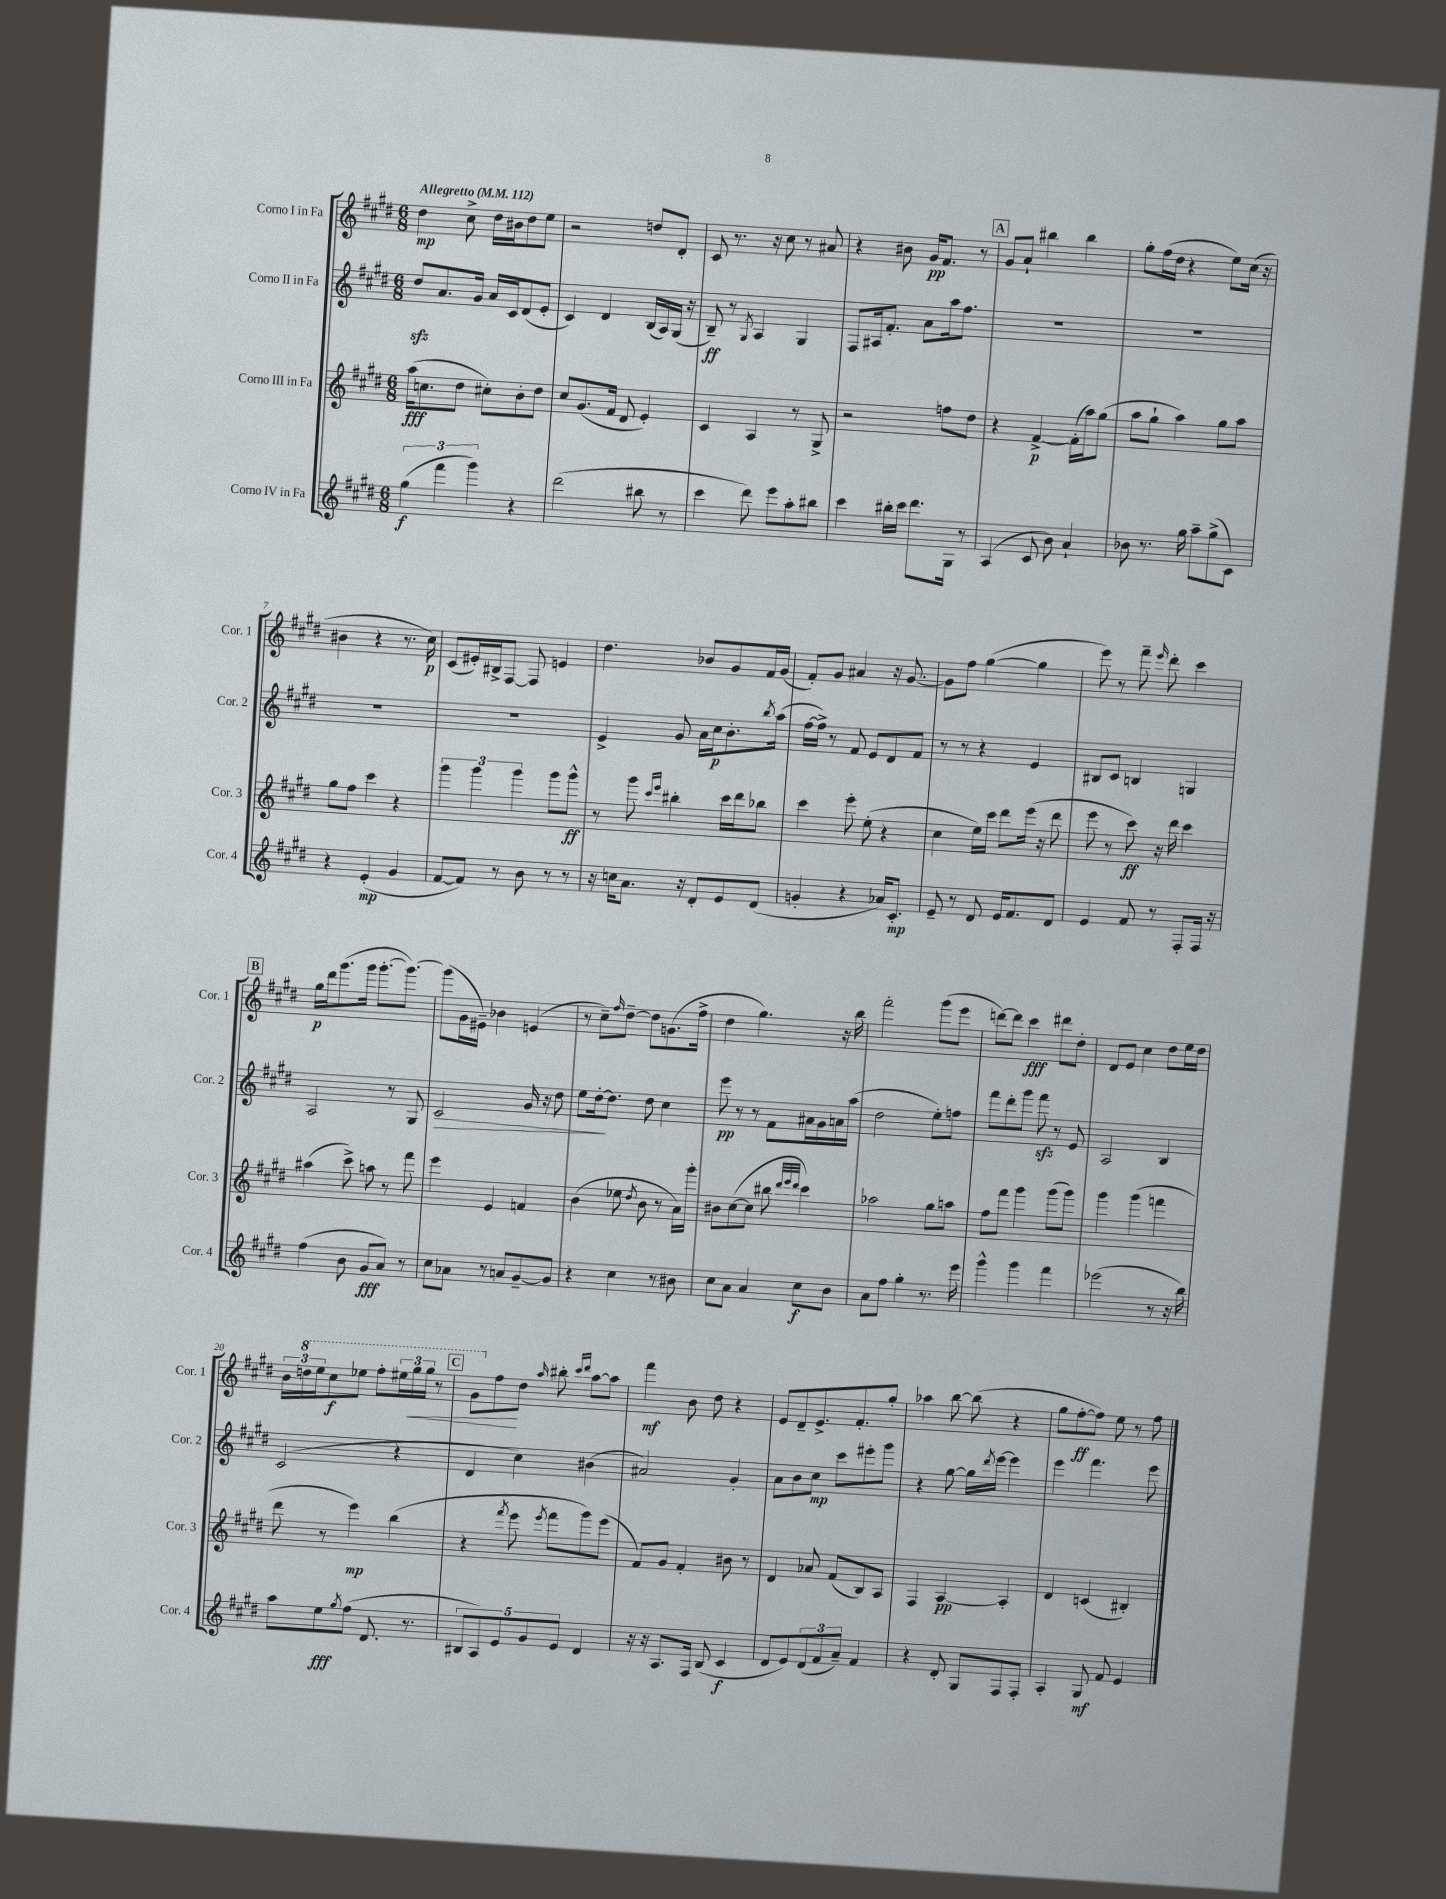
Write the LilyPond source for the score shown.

<<
\new StaffGroup <<
\new Staff = "s0" \with { instrumentName = "Corno I in Fa" shortInstrumentName = "Cor. 1" } {
    \clef treble \key e \major \numericTimeSignature \time 6/8 \tempo "Allegretto" 4 = 112
    dis''4\mp cis''8-> dis''16 bis'16 dis''8 e''8 |
    r2 d''8 dis'8-. |
    cis'8 r8. r16 cis''8 r8 ais'8 |
    r4 bis'8 gis'16\pp fis'8. r8 |
    \mark \markup { \box "A" } gis'8 a'8-! bis''4 bis''4 |
    gis''8-. fis''16( dis''16 r4 e''8) cis''16( r16 |
    bis'4 r4 r8. cis''16\p) |
    cis'8( eis'16-.) bis16-> fis8~ fis8 e'4 |
    dis''4. bes'8 gis'8 fis'16 gis'16( |
    fis'8-.) gis'8 ais'4 r16 gis'8.~ |
    gis'8 fis''8 gis''4~( gis''4 |
    e'''8) r8 fis'''8-- \grace { e'''16 } dis'''8-. cis'''4 |
    \mark \markup { \box "B" } gis''16\p dis'''16 gis'''8.( gis'''16 gis'''8.~-. gis'''8.~) |
    gis'''8( gis'16 eis'16--) bes'4 e'4( |
    r8 cis''8--) \grace { fis''16 } dis''8~-- dis''8 g'8.( fis''16-> |
    dis''4 gis''4.) r16 b''16 |
    fis'''2-. gis'''8( e'''8 |
    d'''8~) d'''8 cis'''4\fff dis'''8 dis''8-. |
    dis'8 e'8 cis''4 dis''8 e''16 dis''16 |
    \tuplet 3/2 { b'16 \ottava #1 d'''16 e'''16 } cis'''8\f ees'''8 fis'''8-. \tuplet 3/2 { eis'''16 gis'''16\< gis'''16 } r8 |
    \mark \markup { \box "C" } gis''8 \ottava #0 fis''8\! dis''8 \grace { a''16 } bis''8-. \grace { cis'''16 dis'''16 } a''8~ a''8 |
    fis'''4\mf b'8 dis''8 r4 |
    e'8 dis'8-- e'8.-> fis'8.-. gis''8-. |
    aes''4 b''8~ b''8( r4 |
    gis''8 fis''8~-.\ff fis''8) e''8 r8 fis''8 \bar "|." |
}
\new Staff = "s1" \with { instrumentName = "Corno II in Fa" shortInstrumentName = "Cor. 2" } {
    \clef treble \key e \major \numericTimeSignature \time 6/8
    dis''8\sfz a'8. gis'16 a'16 cis'16 dis'8( e'8-. |
    cis'4) dis'4 b16( a16) gis16( r16 |
    b8--\ff) r8 \acciaccatura { gis8 } a4 gis4 |
    fis8 ais16 fis'8.-. a'8 a''16 fis''8. |
    \mark \markup { \box "A" } R2. |
    R2. |
    R2. |
    R2. |
    e'4-> gis'8 a'16 cis''16\p b'8.-. \acciaccatura { b''8 } a''16( |
    fis''16~ fis''16->) r8 fis'8 e'8 dis'8 fis'8 |
    r8 r8 r4 e'4 |
    bis8 cis'8 b4 g4 |
    \mark \markup { \box "B" } a2 r8 gis8 |
    cis'2\> gis'16 r16 dis''8 |
    e''8 dis''16~-.\! dis''8. dis''8 cis''4 |
    e'''8\pp r8 r8 fis'8 ais'16 gis'16 a'16 a''16( |
    dis''2 e''8-.) f''8 |
    fis'''8 dis'''8-. gis'''8 fis'''8\sfz r8 e'8 |
    a2 b4 |
    cis'2( r4 |
    \mark \markup { \box "C" } dis'4 cis''4) bis'4( |
    ais'2) gis'4-. |
    a'8 b'8 cis''8\mp cis'''8 eis'''8-. gis'''8 |
    r4 gis''8~ gis''16 \acciaccatura { dis'''8 } e'''16~ e'''4 |
    e'''4 fis'''4. e'''8 \bar "|." |
}
\new Staff = "s2" \with { instrumentName = "Corno III in Fa" shortInstrumentName = "Cor. 3" } {
    \clef treble \key e \major \numericTimeSignature \time 6/8
    a''16\fff( c''8. dis''8 cis''8-.) b'8-. dis''8 |
    cis''8 gis'8.( fis'16 dis'8 e'4-.) |
    cis'4 a4 r8 gis8-> |
    r2 f''8 dis''8 |
    \mark \markup { \box "A" } r4 fis'4~->\p fis'16-.( a''16) gis''8( |
    a''8 gis''8-! a''4) gis''8 a''8 |
    gis''8 fis''8 cis'''4 r4 |
    \tuplet 3/2 { gis'''4 gis'''4 gis'''4 } gis'''8 gis'''8-^\ff |
    r8 gis'''8 \grace { cis'''16 e'''16 } bis''4-. cis'''16 dis'''16 bes''8 |
    cis'''4 e'''8-. e''8-.( r4 |
    cis''4 e''16) cis'''16 dis'''8 e'''16( r16 dis'''8 |
    e'''8 r8 cis'''8\ff) r16 dis'''16 cis'''4 |
    \mark \markup { \box "B" } ais''4( cis'''8->) a''8 r8 fis'''8 |
    e'''4 e'4 f'4 |
    b'4( ees''8 \acciaccatura { dis''8 } b'8 r8 a'16) gis'''16-. |
    bis'8 cis''8~( cis''8 bis''8 \grace { dis'''32 e'''32 dis'''32 } cis'''4) |
    aes''2 gis''8 a''8 |
    fis''8 fis'''8 gis'''4 gis'''8( gis'''8) |
    gis'''4 gis'''4( f'''4 |
    dis'''8 r8 e'''4\mp) b''4( |
    \mark \markup { \box "C" } r4 \acciaccatura { fis'''8 } e'''8 \acciaccatura { e'''8 } fis'''8 gis'''8) e'''8( |
    fis'8) gis'8 fis'4-. bis'8 r8 |
    dis'4 aes'8 fis'8( b8) a8 |
    fis4 a4~\pp a4-. |
    dis'4 c'4( bis4-.) \bar "|." |
}
\new Staff = "s3" \with { instrumentName = "Corno IV in Fa" shortInstrumentName = "Cor. 4" } {
    \clef treble \key e \major \numericTimeSignature \time 6/8
    \tuplet 3/2 { gis''4\f( fis'''4 gis'''4) } r4 |
    dis'''2( bis''8 r8 |
    cis'''4 dis'''8) e'''8 a''8-. bis''8 |
    cis'''4 bis''16-. cis'''16 dis'''8. gis16 r8 |
    \mark \markup { \box "A" } a4( cis'8 b'8) a'4-! |
    bes'8 r8. gis''16 a''8-- gis''8->( cis'8) |
    r4 e'4-.\mp( gis'4 |
    fis'8~ fis'8) r8 b'8 r8 r8 |
    r16 c''16 a'8. r16 dis'8-. e'8 dis'8( |
    g'4-. r4 aes'16) cis'8.-.\mp |
    e'8-- r8 dis'8 e'16 fis'8. dis'8 |
    e'4 fis'8 r8 fis8-. fis16 r16 |
    \mark \markup { \box "B" } fis''4( b'8 gis'8\fff a'8) r8 |
    cis''8 aes'8 r8 a'8 gis'8~-- gis'8 |
    r4 cis''4 r8 bis'8 |
    cis''8 a'8 a'4 cis''8\f b'8 |
    a'8 fis''8 gis''4-. r8. e'''16 |
    gis'''4-^ gis'''4 fis'''4 |
    ees'''2( r8 r16 b''16) |
    a''8 e''8\fff \acciaccatura { gis''8 } fis''8( dis'8. r8. |
    \mark \markup { \box "C" } \tuplet 5/4 { bis8 a8) e'8 gis'8 e'8 } dis'4 |
    r16 r16 a8. fis16 b8( cis'4\f |
    dis'8 e'8) \tuplet 3/2 { dis'8( fis'8 a'8--) } fis'4 |
    r4 dis'8-. gis8 fis8 fis8-. |
    a4-. gis8\mf fis'8 e'4 \bar "|." |
}
>>
>>
